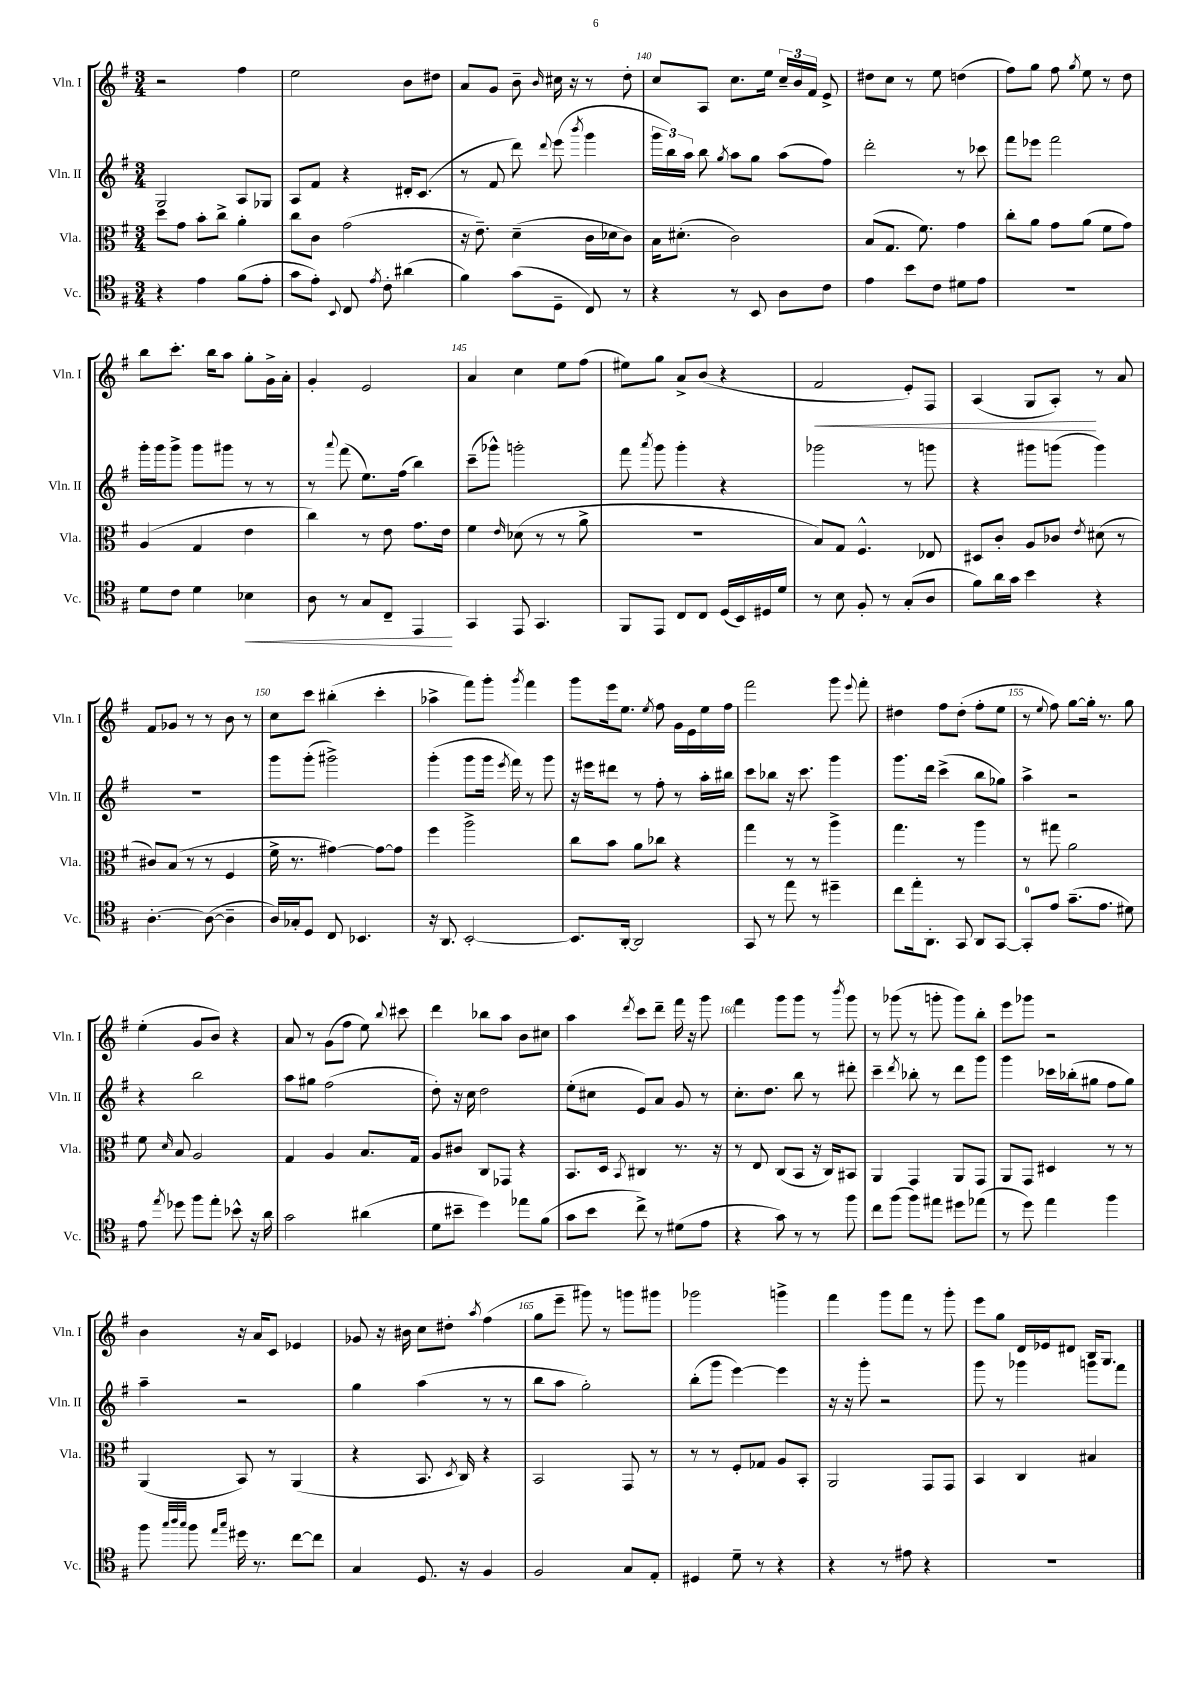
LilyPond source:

<<
\new StaffGroup <<
\new Staff = "s0" \with { instrumentName = "Vln. I" shortInstrumentName = "Vln. I" } {
    \clef treble \key g \major \numericTimeSignature \time 3/4
    \autoBeamOff r2 fis''4 |
    e''2 b'8[ dis''8] |
    a'8[ g'8] b'8-- \grace { b'16 } cis''16 r16 r8 d''8-. |
    c''8[ a8] c''8.[ e''16] \tuplet 3/2 { c''16[-- b'16 fis'16] } e'8-> |
    dis''8[ c''8] r8 e''8 d''4( |
    fis''8[) g''8] fis''8 \acciaccatura { g''8 } e''8 r8 d''8 |
    b''8[ c'''8.]-. b''16[ a''8] g''8[-. g'16-> a'16]-. |
    g'4-. e'2 |
    a'4 c''4 e''8[ fis''8]( |
    eis''8[) g''8] a'8[-> b'8]( r4 |
    fis'2\< e'8[-.) fis8] |
    a4( g8[ a8]-.\!) r8 a'8 |
    fis'8[ ges'8] r8 r8 b'8 r8 |
    c''8[ c'''8] bis''4-.( c'''4-. |
    aes''4-> fis'''8[) g'''8]-. \acciaccatura { g'''8 } fis'''4 |
    g'''8[ e'''16 e''8.] \acciaccatura { e''8 } fis''8 g'16[ e'16 e''16 fis''16] |
    fis'''2 g'''8 \appoggiatura { e'''8 } fis'''8-. |
    dis''4 fis''8[ dis''8]-.( fis''8[-. e''8] |
    r8 \appoggiatura { e''8 } fis''8) g''8[~ g''16]-. r8. g''8 |
    e''4-.( g'8[ b'8]) r4 |
    a'8 r8 g'8[( fis''8] e''8) \appoggiatura { b''8 } cis'''8 |
    d'''4 bes''8[ a''8] b'8[ cis''8] |
    a''4 \acciaccatura { d'''8 } c'''8[ d'''8]-- fis'''16 r16 g'''8 |
    fis'''4 g'''8[ g'''8] r8 \acciaccatura { b'''8 } g'''8 |
    r8 ges'''8( r8 g'''8-. g'''8[) b''8]-. |
    e'''8[ ges'''8] r2 |
    b'4 r16 a'16[ c'8] ees'4 |
    ges'8 r16 bis'16 c''8[ dis''8]-. \acciaccatura { a''8 } fis''4( |
    g''8[ e'''8]-- gis'''8) r8 g'''8[ gis'''8] |
    ges'''2 g'''4-> |
    fis'''4 g'''8[ fis'''8] r8 g'''8-. |
    e'''8[ g''8] d'16[ ees'16 dis'8] b16[ g8.] \bar "|." |
}
\new Staff = "s1" \with { instrumentName = "Vln. II" shortInstrumentName = "Vln. II" } {
    \clef treble \key g \major \numericTimeSignature \time 3/4
    \autoBeamOff g2 a8[ ges8] |
    a8[ fis'8] r4 dis'16[-. c'8.]( |
    r8 fis'8 d'''8) \appoggiatura { d'''8 } e'''8( \acciaccatura { b'''8 } g'''4 |
    \tuplet 3/2 { g'''16[ b''16) a''16] } b''8 \acciaccatura { g''8 } a''8[ g''8] a''8[( fis''8]) |
    d'''2-. r8 ces'''8 |
    fis'''8[ ees'''8] fis'''2 |
    g'''16[-. g'''16 g'''8]-> g'''8[ gis'''8] r8 r8 |
    r8 \appoggiatura { a'''8 } fis'''8( e''8.[) fis''16]( b''4) |
    c'''8[--( ges'''8]-^) g'''2-. |
    fis'''8 \acciaccatura { a'''8 } g'''8 g'''4-. r4 |
    ges'''2 r8 g'''8 |
    r4 gis'''8[ g'''8]( g'''4) |
    R2. |
    g'''8[ g'''8]-.( gis'''2->) |
    g'''4-.( g'''8[ g'''16] \acciaccatura { e'''8 } fis'''16) r8 g'''8 |
    r16 eis'''16[ dis'''8] r8 fis''8-. r8 a''16[-. bis''16] |
    c'''8[ bes''8] r16 c'''8. g'''4 |
    g'''8.[ d'''16] c'''4->( b''8[ ges''8]) |
    a''4-> r2 |
    r4 b''2 |
    a''8[ gis''8] fis''2( |
    d''8-.) r16 c''16 d''2 |
    e''8[-.( cis''8] e'8[) a'8] g'8 r8 |
    c''8.[-. d''8.] b''8 r8 dis'''8-. |
    c'''4-- \acciaccatura { d'''8 } bes''8-. r8 d'''8[ g'''8] |
    g'''4 ces'''16[ bes''16-.( gis''8] fis''8[ gis''8]) |
    a''4-- r2 |
    g''4 a''4( r8 r8 |
    b''8[ a''8] g''2-.) |
    b''8[-.( g'''8] e'''4~) e'''4 |
    r16 r16 g'''8-. r2 |
    g'''8 r8 ges'''4 g'''8[ fis'''8] \bar "|." |
}
\new Staff = "s2" \with { instrumentName = "Vla." shortInstrumentName = "Vla." } {
    \clef alto \key g \major \numericTimeSignature \time 3/4
    \autoBeamOff d''8[ g'8] b'8[-. c''8]-> a'4-. |
    c''8[ c'8] g'2( |
    r16 e'8.--) d'4--( c'16[ des'16 c'8]) |
    b16[ dis'8.]-.( c'2) |
    b8[( g8.] fis'8.) g'4 |
    c''8[-. a'8] g'8[ a'8]( fis'8[ g'8]) |
    a4( g4 e'4 |
    c''4) r8 e'8 g'8.[ e'16] |
    fis'4 \grace { e'16 } des'8( r8 r8 a'8-> |
    R2. |
    b8[) g8] fis4.-^ ees8 |
    dis8[ c'8]-. a8[ ces'8] \acciaccatura { e'8 } dis'8( r8 |
    cis'8[) b8]( r8 r8 fis4 |
    fis'16-> r8. gis'4~) gis'8[~ gis'8] |
    fis''4 a''2-> |
    c''8[ b'8] a'8[ ces''8] r4 |
    g''4 r8 r8 a''4-> |
    g''4. r8 a''4 |
    r8 gis''8 a'2 |
    fis'8 \grace { d'16 } b8 a2 |
    g4 a4 b8.[ g16] |
    a8[ cis'8] c8[ ges,8] r4 |
    b,8.[ d16] \acciaccatura { b,8 } cis4 r8. r16 |
    r8 e8 c8[( b,8] r16 c16[) bis,8] |
    a,4 g,4 a,8[ g,8] |
    a,8[ g,8] dis4 r8 r8 |
    a,4( b,8) r8 a,4( |
    r4 b,8. \acciaccatura { d8 } c16) r4 |
    b,2 g,8 r8 |
    r8 r8 fis8[-. ges8] a8[ b,8]-. |
    a,2 g,8[ g,8] |
    b,4 c4 bis4 \bar "|." |
}
\new Staff = "s3" \with { instrumentName = "Vc." shortInstrumentName = "Vc." } {
    \clef tenor \key g \major \numericTimeSignature \time 3/4
    \autoBeamOff r4 e'4 fis'8[( e'8]-. |
    g'8[ e'8]-.) \appoggiatura { b,8 } c8 \acciaccatura { e'8 } c'8-. ais'4( |
    fis'4) g'8[( d8]-- c8) r8 |
    r4 r8 b,8 a8[ c'8] |
    e'4 b'8[ c'8] dis'8[ e'8] |
    R2. |
    d'8[ c'8] d'4 bes4\< |
    a8 r8 g8[ c8]-- e,4\! |
    g,4 e,8 g,4. |
    fis,8[ e,8] c8[ c8] d16[( b,16) dis16 d'16] |
    r8 b8 fis8-. r8 g8[-.( a8] |
    fis'8[) a'16 g'16] b'4 r4 |
    a4.~-. a8~( a4-- |
    a16[) ges16-. d8] c8 bes,4. |
    r16 a,8. b,2~-. |
    b,8.[ a,16]~-. a,2 |
    g,8 r8 e''8 r8 dis''4-- |
    c''8[ e''16-. a,8.]-. g,8 a,8[ g,8]~ |
    g,8[-0-. e'8] g'8.[--( e'8.] dis'8) |
    e'8 \acciaccatura { e''8 } des''8 fis''8[ e''8]-. bes'8-^ r16 a'16 |
    g'2 ais'4( |
    d'8[ bis'8]-- d''4) ees''8[ fis'8]( |
    g'8[ b'8] c''8->) r8 dis'8[( e'8] |
    r4 g'8) r8 r8 fis''8 |
    c''8[ fis''8]( fis''8[) eis''8] dis''8[ ees''8]( |
    r8 d''8) e''4 fis''4 |
    fis''8 \grace { g''32[ a''32 g''32] } fis''8 \grace { e''16[ g''16] } dis''16 r8. c''8[~ c''8] |
    g4 d8. r16 fis4 |
    fis2 g8[ e8]-. |
    dis4 d'8-- r8 r4 |
    r4 r8 eis'8 r4 |
    R2. \bar "|." |
}
>>
>>
\layout { \context { \Score currentBarNumber = #137 \override BarNumber.break-visibility = ##(#f #t #t) barNumberVisibility = #(every-nth-bar-number-visible 5) } }
